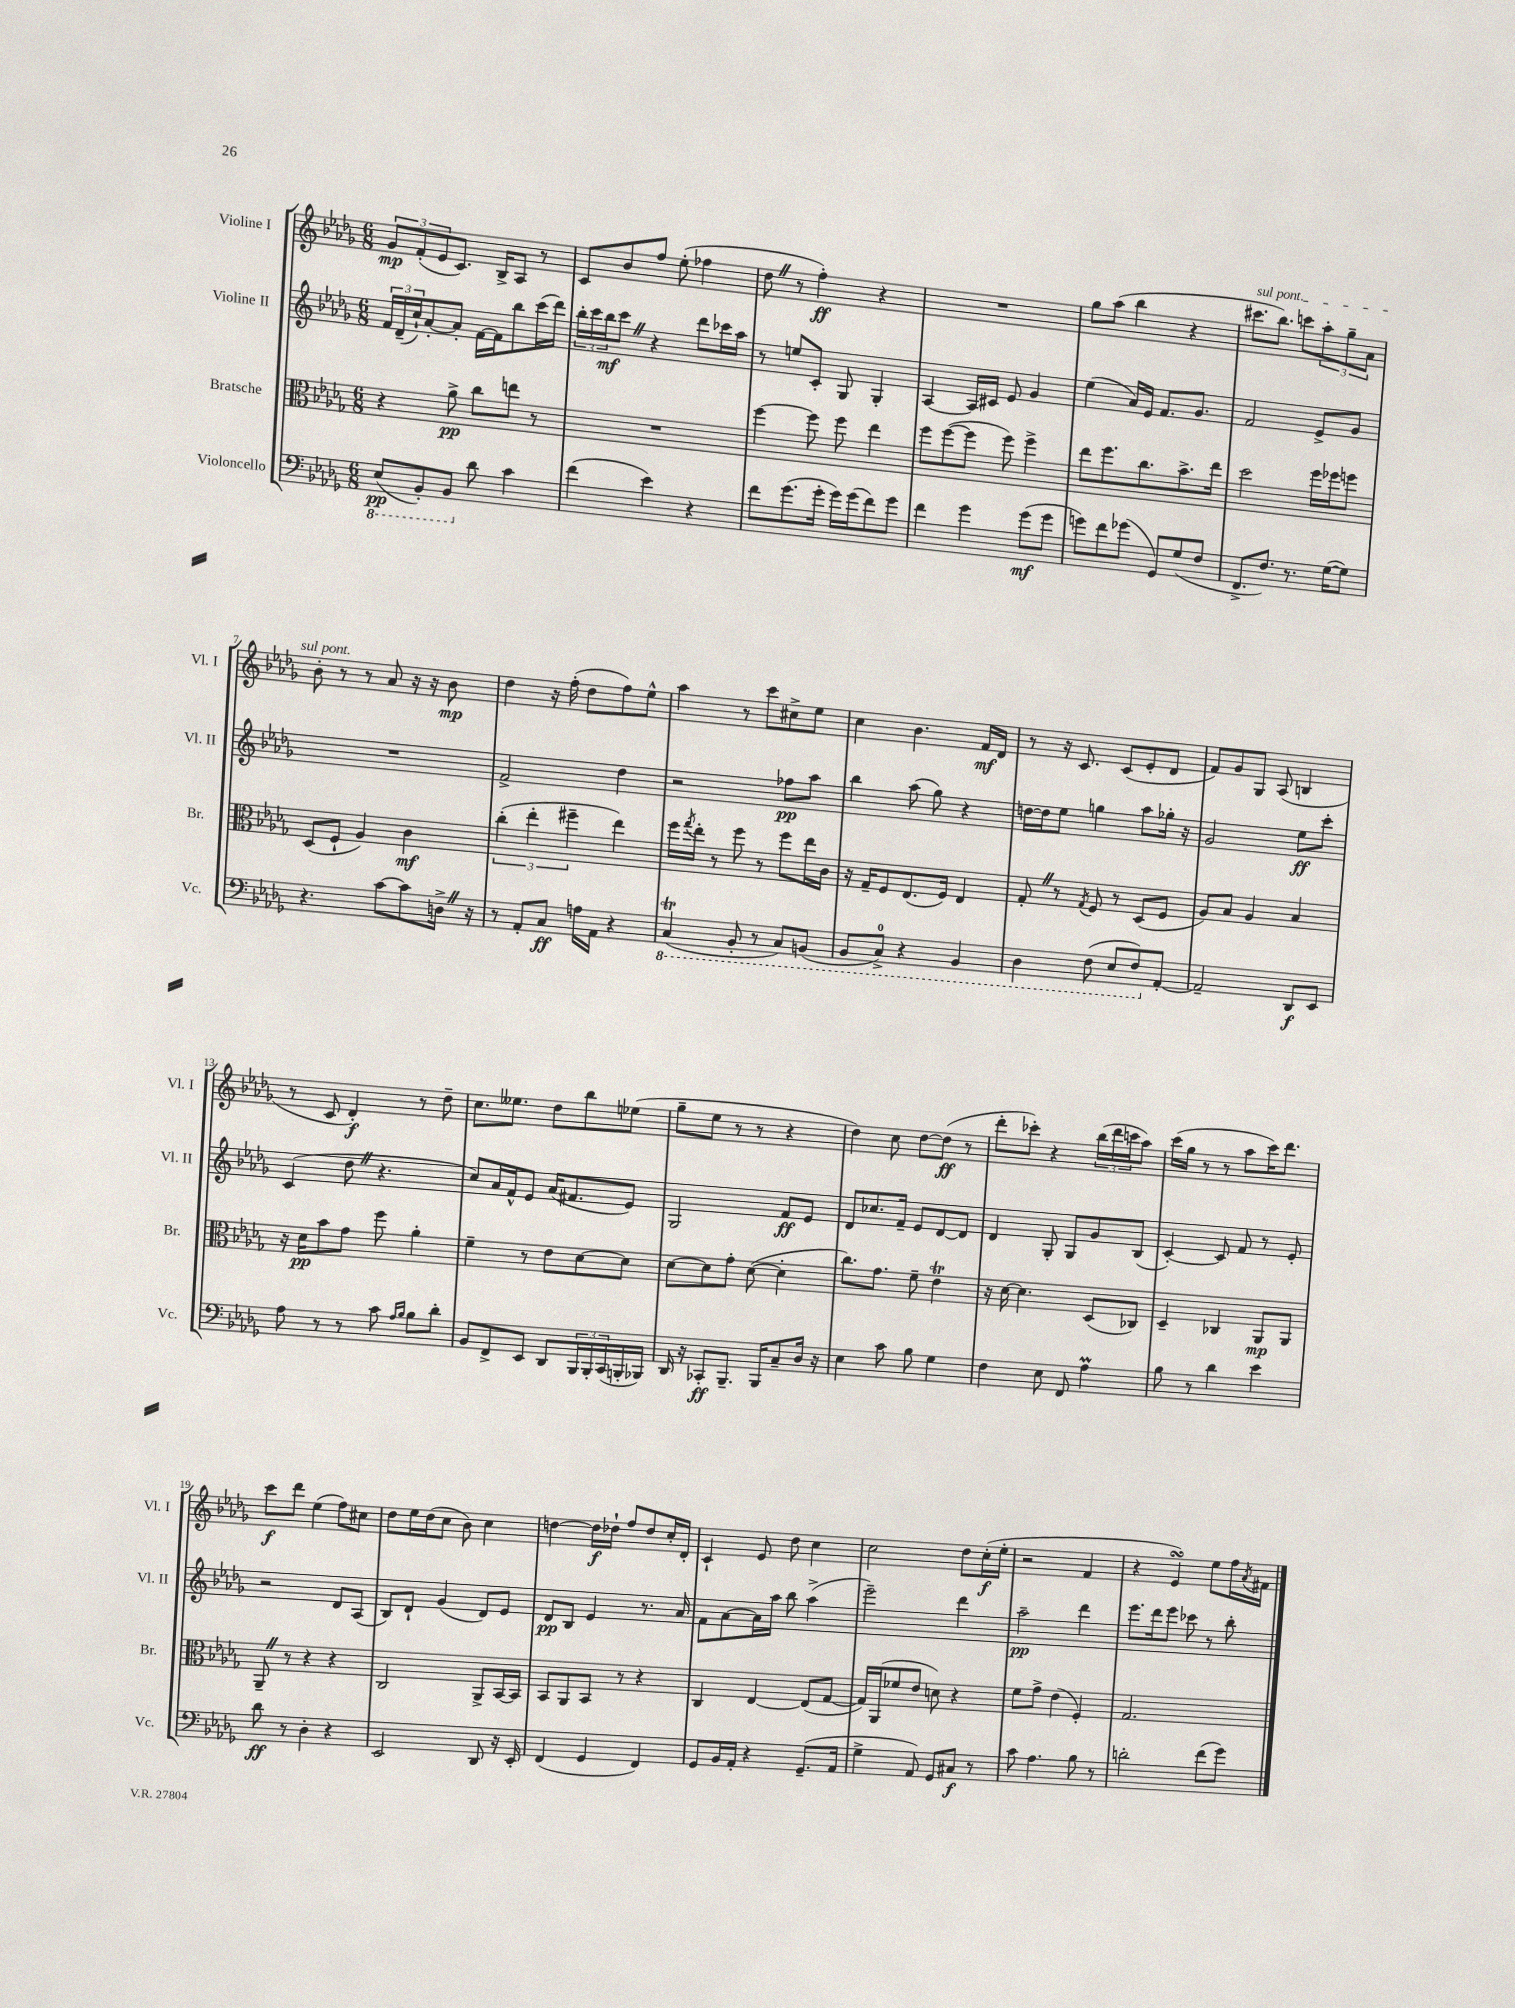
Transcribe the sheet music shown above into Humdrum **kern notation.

**kern	**kern	**kern	**kern
*staff4	*staff3	*staff2	*staff1
*clefF4	*clefC3	*clefG2	*clefG2
*k[b-e-a-d-g-]	*k[b-e-a-d-g-]	*k[b-e-a-d-g-]	*k[b-e-a-d-g-]
*M6/8	*M6/8	*M6/8	*M6/8
(8EE-/L	4r	24f/LL	12g-/L
.	.	(24d-~/	.
.	.	24cc`/J)	(12f'/
8BBB-'/)	.	[8a-'/	.
.	.	.	12e-/
8BBB-/J	8a-^\	8a-'/]J	8.c/J)
8d-\	8cc\L	[16f\LL	.
.	.	16f\]J	16B-^/LK
4c\	8ee\J	8bb-\	8A-/J
.	8r	(16ccc\L	8r
.	.	16ddd-\JJ)	.
=	=	=	=
(4f\	2.r	24bb-'\LL	8c/L
.	.	24ccc\	.
.	.	24bb-\J	.
.	.	8ccc\J	8b-/
4e-\)	.	4r	8ff/J
.	.	.	(8ee-'\
4r	.	8ddd-\L	4ff-\
.	.	16ccc-\L	.
.	.	16aa-\JJ	.
=	=	=	=
8f\L	[4ff\	8r	8dd-\
(8.g-\	.	8ee/L	8r
.	8ff\]	8c'/J	4ff'\)
16g-'\Jk	.	.	.
16g-\LL)	8ff\	8G-/	.
(16g-\J	.	.	.
8f\)	4ee-\	4G-'/	4r
8g-\J	.	.	.
=	=	=	=
4f\	8ff\L	[4A-/	2.r
.	([8ff\	.	.
4g-\	8ff\]J	16A-/]LL	.
.	.	16c#/JJ	.
.	8ff\)	8e-/	.
(8g-\L	4ff^\	4g-/	.
8g-\J	.	.	.
=	=	=	=
8g\L)	8ee-\L	(4ee-\	8gg-\L
8f\	8.ff\	.	(8aa-\J
(8g-\J	.	16a-/LL)	4bb-\
.	8.cc\	16e-/JJ	.
8GG-/L)	.	8.f/L	.
(8G-/	8.b-^\	.	4r
.	.	8.g-/J	.
8F/J	.	.	.
.	16ee-\Jk	.	.
=	=	=	=
8.FF^/L	2dd-\	2f/	8.ccc#\L
8.F/J)	.	.	8.bb-\J)
8.r	.	.	8ccc\L
.	16ff\LL	8e-^/L	12aa-'\
([16G-\LK	16ff-\J	.	.
.	.	.	12gg-~\
8G-\]J)	8ff\J	8g-/J	.
.	.	.	12a-\J
=	=	=	=
4.r	(8D-/L	2.r	8b-'\
.	8F`/J	.	8r
.	4A-/)	.	8r
[8c\L	.	.	8a-/
8c\]	4c\	.	16r
.	.	.	16r
16D^\Jk	.	.	8b-\
16r	.	.	.
=	=	=	=
8r	(6cc'\	2f^/	4dd-\
8AA-'/L	.	.	.
.	6ee-'\	.	.
8C/J	.	.	16r
.	.	.	(16ff'\
.	6ff#~\	.	.
16A\LL	.	.	8dd-\L
16AA-\JJ	.	.	.
4r	4ee-\)	4dd-\	8ff\)
.	.	.	8ee-^^\J
=	=	=	=
(4CC/	16ff\LL	2r	4aa-\
.	8qgg-/	.	.
.	16ee-'\JJ	.	.
.	8r	.	.
8BBB-'/	8ff\	.	8r
8r	8r	.	8ccc\L
8CC/L)	8ff\L	8ff-\L	8cc#^\
(8BBB/J	16ee-\L	8aa-\J	8ee-\J
.	16c\JJ	.	.
=	=	=	=
8BBB-/L	16r	4bb-\	4cc\
.	16G-~/LK	.	.
8CC^/J)	8F/	.	.
4r	(8.E-/	(8aa-\	4.b-\
.	.	8gg-\)	.
.	16F/Jk)	.	.
4BBB-/	4E-/	4r	.
.	.	.	16f/LL
.	.	.	16d-/JJ
=	=	=	=
4DD-\	8G-'/	[16dd\LL	8r
.	.	16dd\]J	.
.	8r	8ee-\J	16r
.	.	.	8.c/
.	8qG-/	.	.
(8FF\	8F/	4gg\	.
8EE-/L	8r	.	(8c/L
8FF/)	(8D-/L	8aa-\L	8e-'/
[8AA-'/J	8F/J	16gg-'\Jk	8d-/J
.	.	16r	.
=	=	=	=
2AA-~/]	8A-/L)	2g-/	8f/L)
.	8B-/J	.	8g-/
.	4A-/	.	8G-/J
.	.	.	(8A-/
8DD-/L	4B-/	8ee-\L	4B/
8EE-/J	.	8ccc'\J	.
=	=	=	=
8A-\	16r	(4c/	8r
.	16d-\LK	.	.
8r	8b-\	.	8c/
8r	8g-\J	8dd-\	4d-'/)
8c\	8ff\	4.r	.
16qqA-/LL	.	.	.
16qqB-/JJ	.	.	.
8B-\L	4a-'\	.	8r
8d-'\J	.	.	8dd-~\
=	=	=	=
8BB-/L	4f~\	8cc/L)	8.cc\L
8FF^/	.	16a-/L	.
.	.	16f^^/J	8.ee--\J
8EE-/J	8r	8e-/J	.
8DD-/L	8e-\L	(16a-/LK	8dd-\L
.	.	8.f#/	.
24BBB-/L	[8d-\	.	8bb-\
24BBB-'/	.	.	.
(24CC/	.	.	.
16BBB'/	8d-\]J	8e-/J)	(8ee-\J
16BBB-/JJ)	.	.	.
=	=	=	=
16DD-/	[8d-\L	2G-/	8gg-~\L
16r	.	.	.
8CC-'/L	8d-\]	.	8ee-\J
8.BBB-~/J	8g-'\J	.	8r
.	([8d-\	.	8r
16BBB-/LK	.	.	.
8C~/	4d-'\]	8f/L	4r
16D-/Jk	.	8e-/J	.
16r	.	.	.
=	=	=	=
4E-\	8.cc\L)	8d-/L	4dd-\)
.	.	8.cc-/	.
.	8.g-\J	.	.
8c\	.	.	8cc\
.	.	16f~/Jk	.
8B-\	8f~\	8e-/L	[8dd-\L
4G-\	4e-\	[8d-/	(8dd-\]J
.	.	8d-/]J	8r
=	=	=	=
4F\	16r	4d-/	8ddd-'\L
.	[16d-\	.	.
.	4.d-\]	.	8ccc-'\J)
8E-\	.	8G-'/	4r
8FF/	.	8G-/L	.
4A-\	(8D-/L	8g-/	(24bb-\LL
.	.	.	24ddd-\
.	.	.	24ccc\J
.	8C-/J)	(8B-/J	8aa-\J)
=	=	=	=
8B-\	4D-~/	[4c'/)	(16ccc\LL
.	.	.	16gg-\JJ
8r	.	.	8r
4d-\	4C-/	8c/]	8r
.	.	8f/	8aa-\L
4e-\	8AA-/L	8r	16ccc\K)
.	.	.	8.ddd-\J
.	8AA-/J	8e-'/	.
=	=	=	=
8d-\	8AA-~/	2r	8ccc\L
8r	8r	.	8ddd-\J
4D-'\	4r	.	(4ee-\
4r	4r	8d-/L	8ff\L)
.	.	(8A-/J	8cc#\J
=	=	=	=
2EE-/	2C/	8B-/L)	8dd-\L
.	.	8d-`/J	16ee-\L
.	.	.	(16dd-\J
.	.	(4g-/	8cc\J
.	.	.	8b-\)
8DD-/	8AA-^/L	8d-/L)	4cc\
16r	[16BB-/L	8e-/J	.
16EE-'/	16BB-/]JJ	.	.
=	=	=	=
(4FF/	8BB-/L	8d-/L	[4dd\
.	8AA-/	8B-/J	.
4GG-/	8BB-/J	4e-/	16dd\]LL
.	.	.	16dd-`\JJ
.	8r	.	8ff/L
4FF/)	4r	8.r	8dd-/
.	.	.	16cc'/L
.	.	16a-/	16d-'/JJ
=	=	=	=
8GG-/L	4C/	8f\L	4c`/
16BB-/L	.	[8a-\	.
16AA-'/JJ	.	.	.
4r	[4E-/	16a-\]L	8e-/
.	.	16aa-\JJ	.
.	.	8bb-\	8dd-\
(8.GG-~/L	(8E-/]L	(4aa-^\	4cc\
.	[8G-/J	.	.
16AA-/Jk	.	.	.
=	=	=	=
4G-^\	16G-/]LL)	2eee-~\)	2cc\
.	(16AA-/J	.	.
.	8f-/	.	.
8AA-/)	8e-/J	.	.
8GG-/L	8d\)	.	.
8C#/J	4r	4ddd-\	8dd-\L
8r	.	.	(16cc'\L
.	.	.	16ee-'\JJ
=	=	=	=
8c\	8f\L	2aa-~\	2r
4.A-\	8g-^\J	.	.
.	(4e-\	.	.
8B-\	4F'/)	4ddd-\	4f/
8r	.	.	.
=	=	=	=
2d'\	2.G-/	8.eee-\L	4r
.	.	16ddd-\k	.
.	.	8eee-\J	4e-/)
.	.	8ccc-\	.
(8f\L	.	8r	8ee-\L
8g-\J)	.	8bb-'\	16ff\L
.	.	.	8qa-/
.	.	.	16f#\JJ
==	==	==	==
*-	*-	*-	*-
